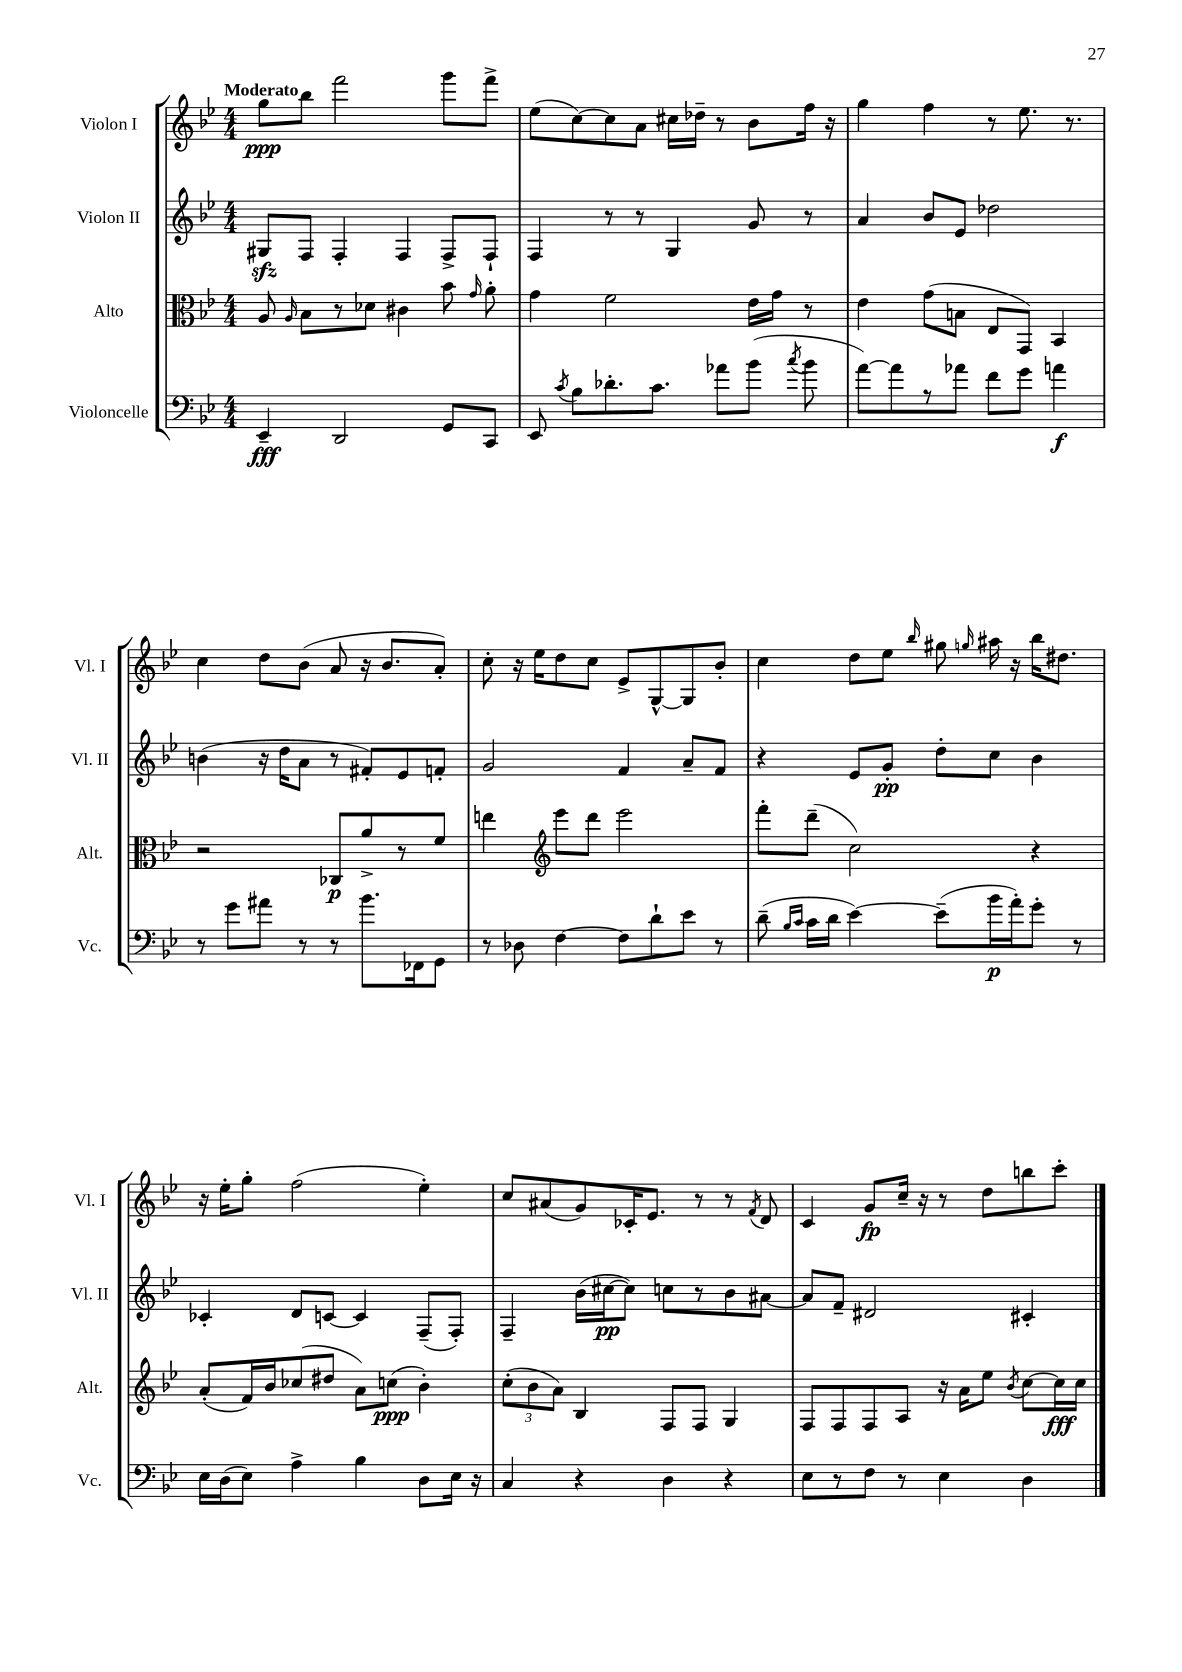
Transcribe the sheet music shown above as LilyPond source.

<<
\new StaffGroup <<
\new Staff = "s0" \with { instrumentName = "Violon I" shortInstrumentName = "Vl. I" } {
    \clef treble \key bes \major \numericTimeSignature \time 4/4 \tempo "Moderato"
    \autoBeamOff g''8[\ppp bes''8] f'''2 g'''8[ f'''8]-> |
    ees''8[( c''8~) c''8 a'8] cis''16[ des''16]-- r8 bes'8[ f''16] r16 |
    g''4 f''4 r8 ees''8. r8. |
    c''4 d''8[ bes'8]( a'8 r16 bes'8.[ a'8]-.) |
    c''8-. r16 ees''16[ d''8 c''8] ees'8[-> g8~-^ g8 bes'8]-. |
    c''4 d''8[ ees''8] \grace { bes''16 } gis''8 \grace { g''16 } ais''16 r16 bes''16[ dis''8.] |
    r16 ees''16[-. g''8]-. f''2( ees''4-.) |
    c''8[ ais'8( g'8) ces'16-. ees'8.] r8 r8 \acciaccatura { f'8 } d'8 |
    c'4 g'8[\fp c''16]-- r16 r8 d''8[ b''8 c'''8]-. \bar "|." |
}
\new Staff = "s1" \with { instrumentName = "Violon II" shortInstrumentName = "Vl. II" } {
    \clef treble \key bes \major \numericTimeSignature \time 4/4
    \autoBeamOff gis8[\sfz f8] f4-. f4 f8[-> f8]-! |
    f4 r8 r8 g4 g'8 r8 |
    a'4 bes'8[ ees'8] des''2 |
    b'4( r16 d''16[ a'8] r8 fis'8[-.) ees'8 f'8]-. |
    g'2 f'4 a'8[-- f'8] |
    r4 ees'8[ g'8]-.\pp d''8[-. c''8] bes'4 |
    ces'4-. d'8[ c'8]~ c'4 f8[--( f8]-.) |
    f4-- bes'16[( cis''16~\pp cis''8]) c''8[ r8 bes'8 ais'8]~ |
    ais'8[ f'8]-- dis'2 cis'4-. \bar "|." |
}
\new Staff = "s2" \with { instrumentName = "Alto" shortInstrumentName = "Alt." } {
    \clef alto \key bes \major \numericTimeSignature \time 4/4
    \autoBeamOff a8 \grace { a16 } bes8[ r8 des'8] cis'4 bes'8 \grace { g'16 } a'8-. |
    g'4 f'2 ees'16[ g'16] r8 |
    ees'4 g'8[( b8] ees8[ g,8]) bes,4 |
    r2 ces8[\p a'8-> r8 f'8] |
    e''4 \clef treble ees'''8[ d'''8] ees'''2 |
    f'''8[-. d'''8]--( c''2) r4 |
    a'8[-.( f'16) bes'16 ces''8( dis''8] a'8[) c''8]\ppp( bes'4-.) |
    \tuplet 3/2 { c''8[-.( bes'8 a'8]) } bes4 f8[ f8] g4 |
    f8[ f8 f8 a8] r16 a'16[ ees''8] \acciaccatura { bes'8 } c''8[~ c''16\fff c''16] \bar "|." |
}
\new Staff = "s3" \with { instrumentName = "Violoncelle" shortInstrumentName = "Vc." } {
    \clef bass \key bes \major \numericTimeSignature \time 4/4
    \autoBeamOff ees,4--\fff d,2 g,8[ c,8] |
    ees,8 \acciaccatura { c'8 } bes8[ des'8.-. c'8.] aes'8[ bes'8]( \acciaccatura { c''8 } bes'8 |
    a'8[~) a'8 r8 aes'8] f'8[ g'8] a'4\f |
    r8 g'8[ ais'8] r8 r8 bes'8.[ fes,16 g,8] |
    r8 des8 f4~ f8[ d'8-! ees'8] r8 |
    d'8--( \grace { bes16[ c'16] } c'16[ d'16] ees'4~) ees'8[--( bes'16\p a'16-.) g'8]-. r8 |
    ees16[ d16( ees8]) a4-> bes4 d8[ ees16] r16 |
    c4 r4 d4 r4 |
    ees8[ r8 f8] r8 ees4 d4 \bar "|." |
}
>>
>>
\layout { \context { \Score \remove "Bar_number_engraver" } }
